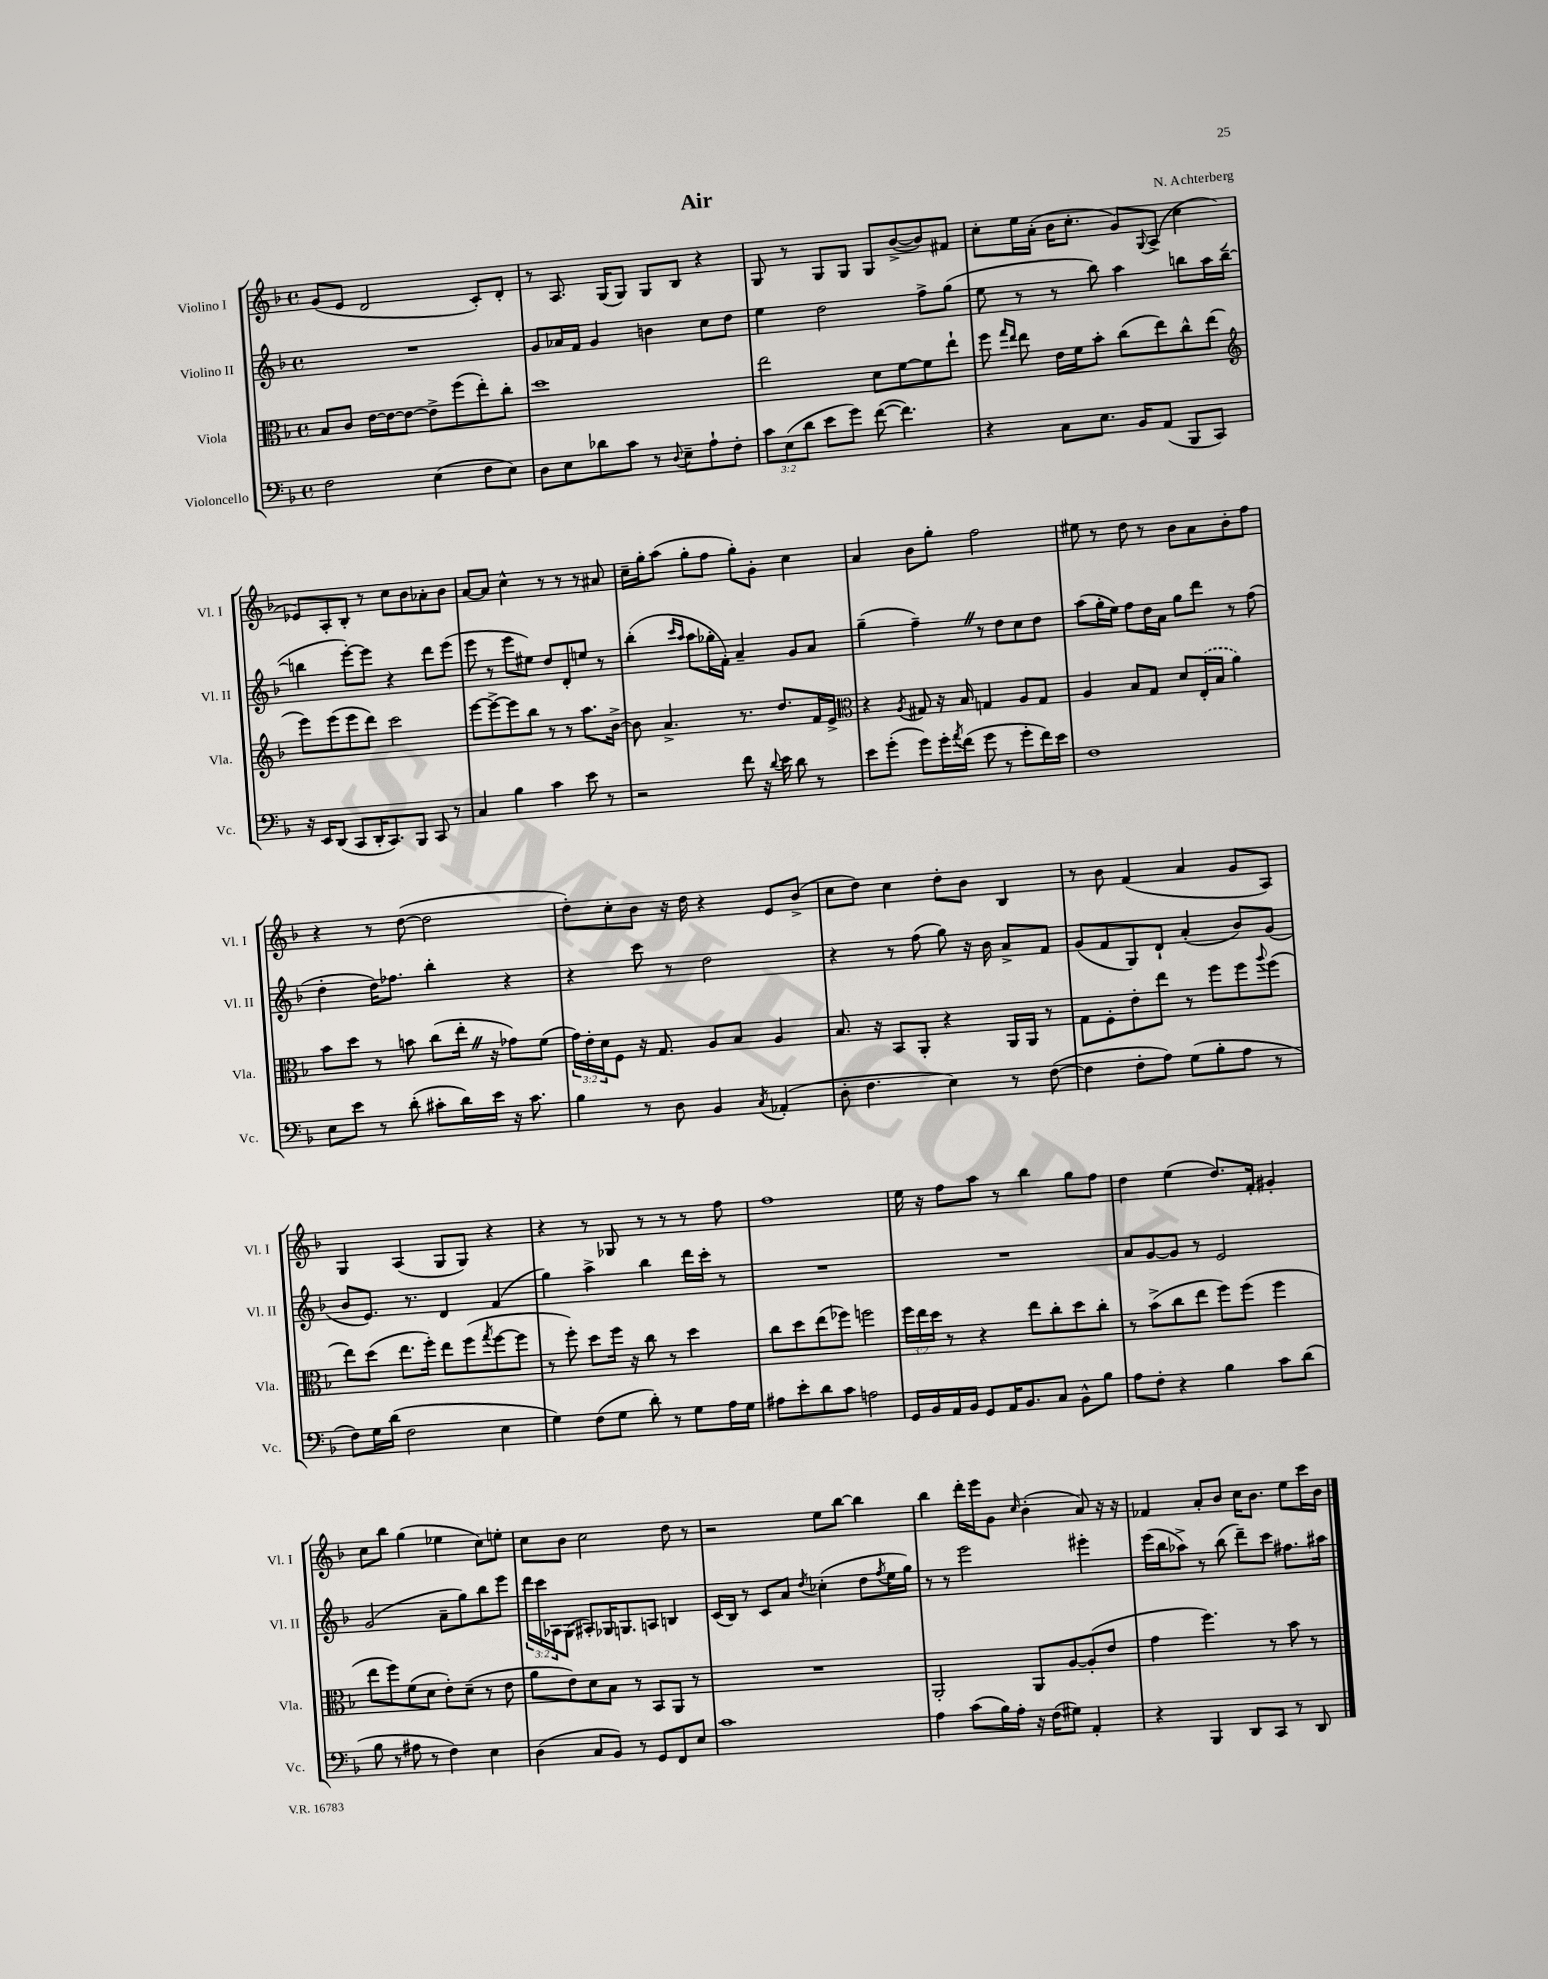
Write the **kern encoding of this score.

**kern	**kern	**kern	**kern
*part4	*part3	*part2	*part1
*staff4	*staff3	*staff2	*staff1
*I"Violoncello	*I"Viola	*I"Violino II	*I"Violino I
*I'Vc.	*I'Vla.	*I'Vl. II	*I'Vl. I
*clefF4	*clefC3	*clefG2	*clefG2
*k[b-]	*k[b-]	*k[b-]	*k[b-]
*M4/4	*M4/4	*M4/4	*M4/4
*met(c)	*met(c)	*met(c)	*met(c)
=1	=1	=1	=1
2F\	8B-/L	1r	(8g/L
.	8c/J	.	8e/J
.	[16e\LL	.	2d/
.	16e\J_	.	.
.	8e\J_	.	.
(4E\	8e^\L]	.	.
.	(8ff\	.	.
8F\L	8ee'\)	.	8c'/L)
8E\J)	8cc'\J	.	8d'/J
=2	=2	=2	=2
8D\L	1dd	8g/L	8r
8E\	.	16a-X/L	8.A/
.	.	16f/JJ	.
8d-X\	.	4g/	.
.	.	.	(16G/KL
8c\J	.	.	8G/J)
8r	.	4bn\	8G/L
8qqD/	.	.	.
8E~\L	.	.	8B-/J
8A`\	.	8cc\L	4r
8F'\J	.	8dd\J	.
=3	=3	=3	=3
12c\L	2ee\	4ee\	8G/
(12E\	.	.	.
.	.	.	8r
12d\J	.	.	.
8e\L	.	2dd\	8G/L
8g\J)	.	.	8G/J
([8f\	8d\L	.	8G/L
4.f\])	[8f\	.	([8b-^/
.	8f\]	8ff^\L	8b-/])
.	8ee`\J	(8gg\J	8f#X/J
=4	=4	=4	=4
4r	8ff\	8ee\	8cc'\L
.	16qqgg/LL	.	.
.	16qqee/JJ	.	.
.	8ee\	8r	16ee\L
.	.	.	(16a'\JJ
8C\L	16e\LL	8r	16b-\KL
.	16f\J	.	8.cc'\J
8.E\J	8b-'\J	8bb-\)	.
.	(8cc\L	4aa\	8g/L)
16BB-/KL	.	.	.
.	.	.	8qqG/
(8AA/J	8ee\)	.	(8A^/J
8BBB-/L	8cc^^\	8bbn\L	4cc\
8CC/J)	(8ee\J	16aa\L	.
.	.	([16bb~\JJ	.
!!LO:LB:g=z
=5	=5	=5	=5
*	*clefG2	*	*
16r	8eee\L)	4bbn\]	8e-X/L)
16EE/KL	.	.	.
(8DD/J	(8eee\	.	8A'/
8CC/L	8eee\	[8eee'\L)	8B-'/J
16DD'/K	8ddd\J)	8eee\J]	8r
8.CC/)	.	.	.
.	2ccc\	4r	8cc\L
8BBB-/J	.	.	8b-\
8CC/	.	8ddd\L	8a-X'\
8r	.	(8eee\J	8b-\J
=6	=6	=6	=6
4C/	[8eee\L	8eee\	[8a/L
.	8eee^\_	8r	8a/J]
4B-\	8eee\]	8eee\L	4cc^^\
.	8bb-\J	8ee#X\J)	.
4c\	8r	8dd/L	8r
.	8r	8d'/	8r
8e\	8.aa\L	8een/J	8r
8r	.	8r	8a#X/
.	[16b-^\Jk	.	.
=7	=7	=7	=7
2r	8b-\]	(4bb-'\	16cc~\LL
.	.	.	16gg'\J
.	4.a^/	.	(8aa\J
.	.	16qqccc/LL	.
.	.	16qqaa/JJ	.
.	.	8aa\L	8gg'\L
.	.	16gg-X'\L	8ff\J
.	.	16f'\JJ)	.
8f\	8.r	4a~/	8gg'\L)
16r	.	.	8g'\J
8qqd/	.	.	.
16e\	8.dd/L	.	.
8d\	.	8g/L	4cc\
8r	16f/L	8a/J	.
.	16e^/JJ	.	.
=8	=8	=8	=8
*	*clefC3	*	*
8e\L	4r	(4gg~\	4a/
(8g'\J	.	.	.
.	8qA/	.	.
8g\L)	8G#X/	4ff~Z\)	8b-\L
16g'\L	16r	.	8gg'\J
8qa/	.	.	.
(16f\JJ	16B-/	.	.
8g\	4Gn/	8r	2ff\
8r	.	8dd\L	.
8g'\L	8A/L	8cc\	.
16f\L)	8G/J	8dd\J	.
16e\JJ	.	.	.
=9	=9	=9	=9
1F	4A/	(8aa\L	8ee#X\
.	.	16gg'\L	8r
.	.	16ee\JJ)	.
.	8B-/L	8ff\L	8dd\
.	8G/J	16dd\L	8r
.	.	16a\JJ	.
.	8d/L	8gg\L	8b-\L
.	(16E'/L	8ddd\J	8a\
.	16B-/JJ	.	.
.	4a\)	8r	8b-'\
.	.	(8ff\	8ff\J
!!LO:LB:g=z
=10	=10	=10	=10
8E\L	8b-\L	4dd'\	4r
8e\J	8dd\J	.	.
8r	8r	16dd\KL)	8r
.	.	8.ff-X\J	.
(8d'\	8bn\	.	([8dd\
8c#X'\L	(8cc\L	4bb-'\	2dd\]
16d\L)	16ee'Z\Jk	.	.
16e\JJ	16r	.	.
16r	8g-X\L)	4r	.
8.c#\	.	.	.
.	(8f\J	.	.
=11	=11	=11	=11
4B-\	24g\LL)	4r	8dd'\L)
.	24e'\	.	.
.	24d\J	.	.
.	8F\J	.	8cc'\
8r	16r	8ccc\	8b-\J
.	8.G/	.	.
8D\	.	8r	16r
.	.	.	16dd\
4BB-/	8A/L	2dd\	4r
.	8B-/J	.	.
8qC/	.	.	.
(4AA-X'/	4A/	.	8e/L
.	.	.	(8b-^/J
=12	=12	=12	=12
8D'\	8.B-/	4r	8cc\L
4.F\	.	.	8dd\J)
.	16r	.	.
.	8BB-/L	8r	4cc\
.	8AA'/J	(8ff\	.
4E\)	4r	8gg\)	8dd'\L
.	.	16r	8b-\J
.	.	16b-\	.
8r	16AA/LL	8a^/L	4B-/
.	16AA/JJ	.	.
([8F\	8r	8f/J	.
=13	=13	=13	=13
4F\]	8G\L	(8g/L	8r
.	8F'\	8f/	8b-\
8F'\L	8e'\	8G/)	(4f/
8A\J)	8ee\J	8d`/J	.
(8G\L	8r	(4a'/	4a/
8B-'\	8ff\L	.	.
8A\J	8ff\	8b-/L)	8g/L
.	8qqaa/	.	.
8r	(8ff\J	(8g/J	8A/J)
!!LO:LB:g=z
=14	=14	=14	=14
8F\L)	8ee\L)	8b-/L	4G/
16G\L	(8dd\J	8.e/J)	.
(16d\JJ	.	.	.
2F\	8.ee\L	.	(4A/
.	.	8.r	.
.	16ff'\Jk)	.	.
.	8ee\L	4d/	8G/L
.	(8ff\	.	8G/J)
.	8qgg/	.	.
4E\	[8ff\	(4f/	4r
.	8ff\J]	.	.
=15	=15	=15	=15
4G\)	8r	4gg\)	4r
.	8ff'\)	.	.
(8F\L	8dd\L	4aa^\	8r
8G\J	16ff\Jk	.	8G-X/
.	16r	.	.
8d'\)	8cc\	4bb-\	8r
8r	8r	.	8r
8G\L	4dd\	16ddd\LL	8r
.	.	16ccc'\JJ	.
16A\L	.	8r	8ff\
16G\JJ	.	.	.
=16	=16	=16	=16
8A#X\L	8cc\L	1r	1ff
8e'\	8dd\	.	.
8d\	(8ee\	.	.
8c\J	8ff-X\J)	.	.
2An\	2ffn\	.	.
=17	=17	=17	=17
16GG/LL	24ff\LL	1r	16ee\
.	24ee\	.	.
16BB-/	.	.	16r
.	24dd\JJ	.	.
16AA/	8r	.	8ff\L
16BB-/JJ	.	.	.
8GG/L	4r	.	8aa\J
16AA/K	.	.	8r
8.BB-/	.	.	.
.	8ee\L	.	4bb-\
8C/J	8cc'\	.	.
8BB-^^\L	8dd\	.	8gg\L
8B-\J	8cc'\J	.	8ff\J
=18	=18	=18	=18
8A\L	8r	8a/L	4dd\
8F'\J	(8b-^\L	[8g/	.
4r	8cc\	8g/J]	(4ee\
.	8ee\J	8r	.
4B-\	8ff\L)	2e/	8.dd/L)
.	(8ff\J	.	.
.	.	.	16f'/Jk
8c\L	4ff\	.	4g#X'/
(8d\J	.	.	.
!!LO:LB:g=z
=19	=19	=19	=19
8B-\	8ee\L	(2g/	8cc\L
8r	8ff\)	.	8bb-\J
8A#X\	(8f\	.	(4gg\
8r	8d\J	.	.
4F\)	8e'\L)	8a~\L	4ee-X\
.	(8d~\J	8gg\)	.
4E\	8r	8bb-\	8cc\L)
.	8e\	8eee\J	8een'\J
=20	=20	=20	=20
(4D\	8a\L	24ddd\LL	8cc\L
.	.	24ccc\	.
.	.	24A-X\J	.
.	8e\)	(8G\J	8b-\J
8C/L	8d\	8A#X'/L)	2cc\
8BB-/J)	8B-\J	16G-X/K	.
.	.	8.Gn/	.
8r	8r	.	.
8GG/L	8BB-/L	8An/J	.
8FF/	8AA/J	4Bn/	8dd\
8E/J	8r	.	8r
=21	=21	=21	=21
1c	1r	(16c/LL	2r
.	.	16B-/JJ)	.
.	.	8r	.
.	.	8c/L	.
.	.	8a/J	.
.	.	8qdd/	.
.	.	(4cc-X'\	8ee\L
.	.	.	[8bb-\J
.	.	8dd\L	4bb-\]
.	.	8qff/	.
.	.	16ee\L	.
.	.	16gg\JJ)	.
=22	=22	=22	=22
4A\	2AA'/	8r	4bb-\
.	.	8r	.
(8c\L	.	2eee\	16ddd'\LL
.	.	.	16eee\J
16B-\L)	.	.	8g\J
16A'\JJ	.	.	.
.	.	.	16qqcc/
16r	8AA/L	.	(4b-'\
(16F\KL	.	.	.
8G#X\J)	[8A/	.	.
4AA'/	(8A'/]	4eee#X'\	8a/)
.	8e/J	.	16r
.	.	.	16r
=23	=23	=23	=23
4r	4g\	(16eee\LL	4f-X/
.	.	16bb-\J	.
.	.	8aa-X^\J)	.
4BBB-/	4.ff\)	8r	8a'/L
.	.	(8bb-\	8b-/J
8DD/L	.	8ddd~\L)	16cc\KL
.	.	.	8.b-\J
8CC/J	8r	8ccc\J	.
8r	8b-\	8.ff#X\L	8ee\L
8DD/	8r	.	16ccc\L
.	.	16aa#X\Jk	16b-\JJ
==	==	==	==
*-	*-	*-	*-
